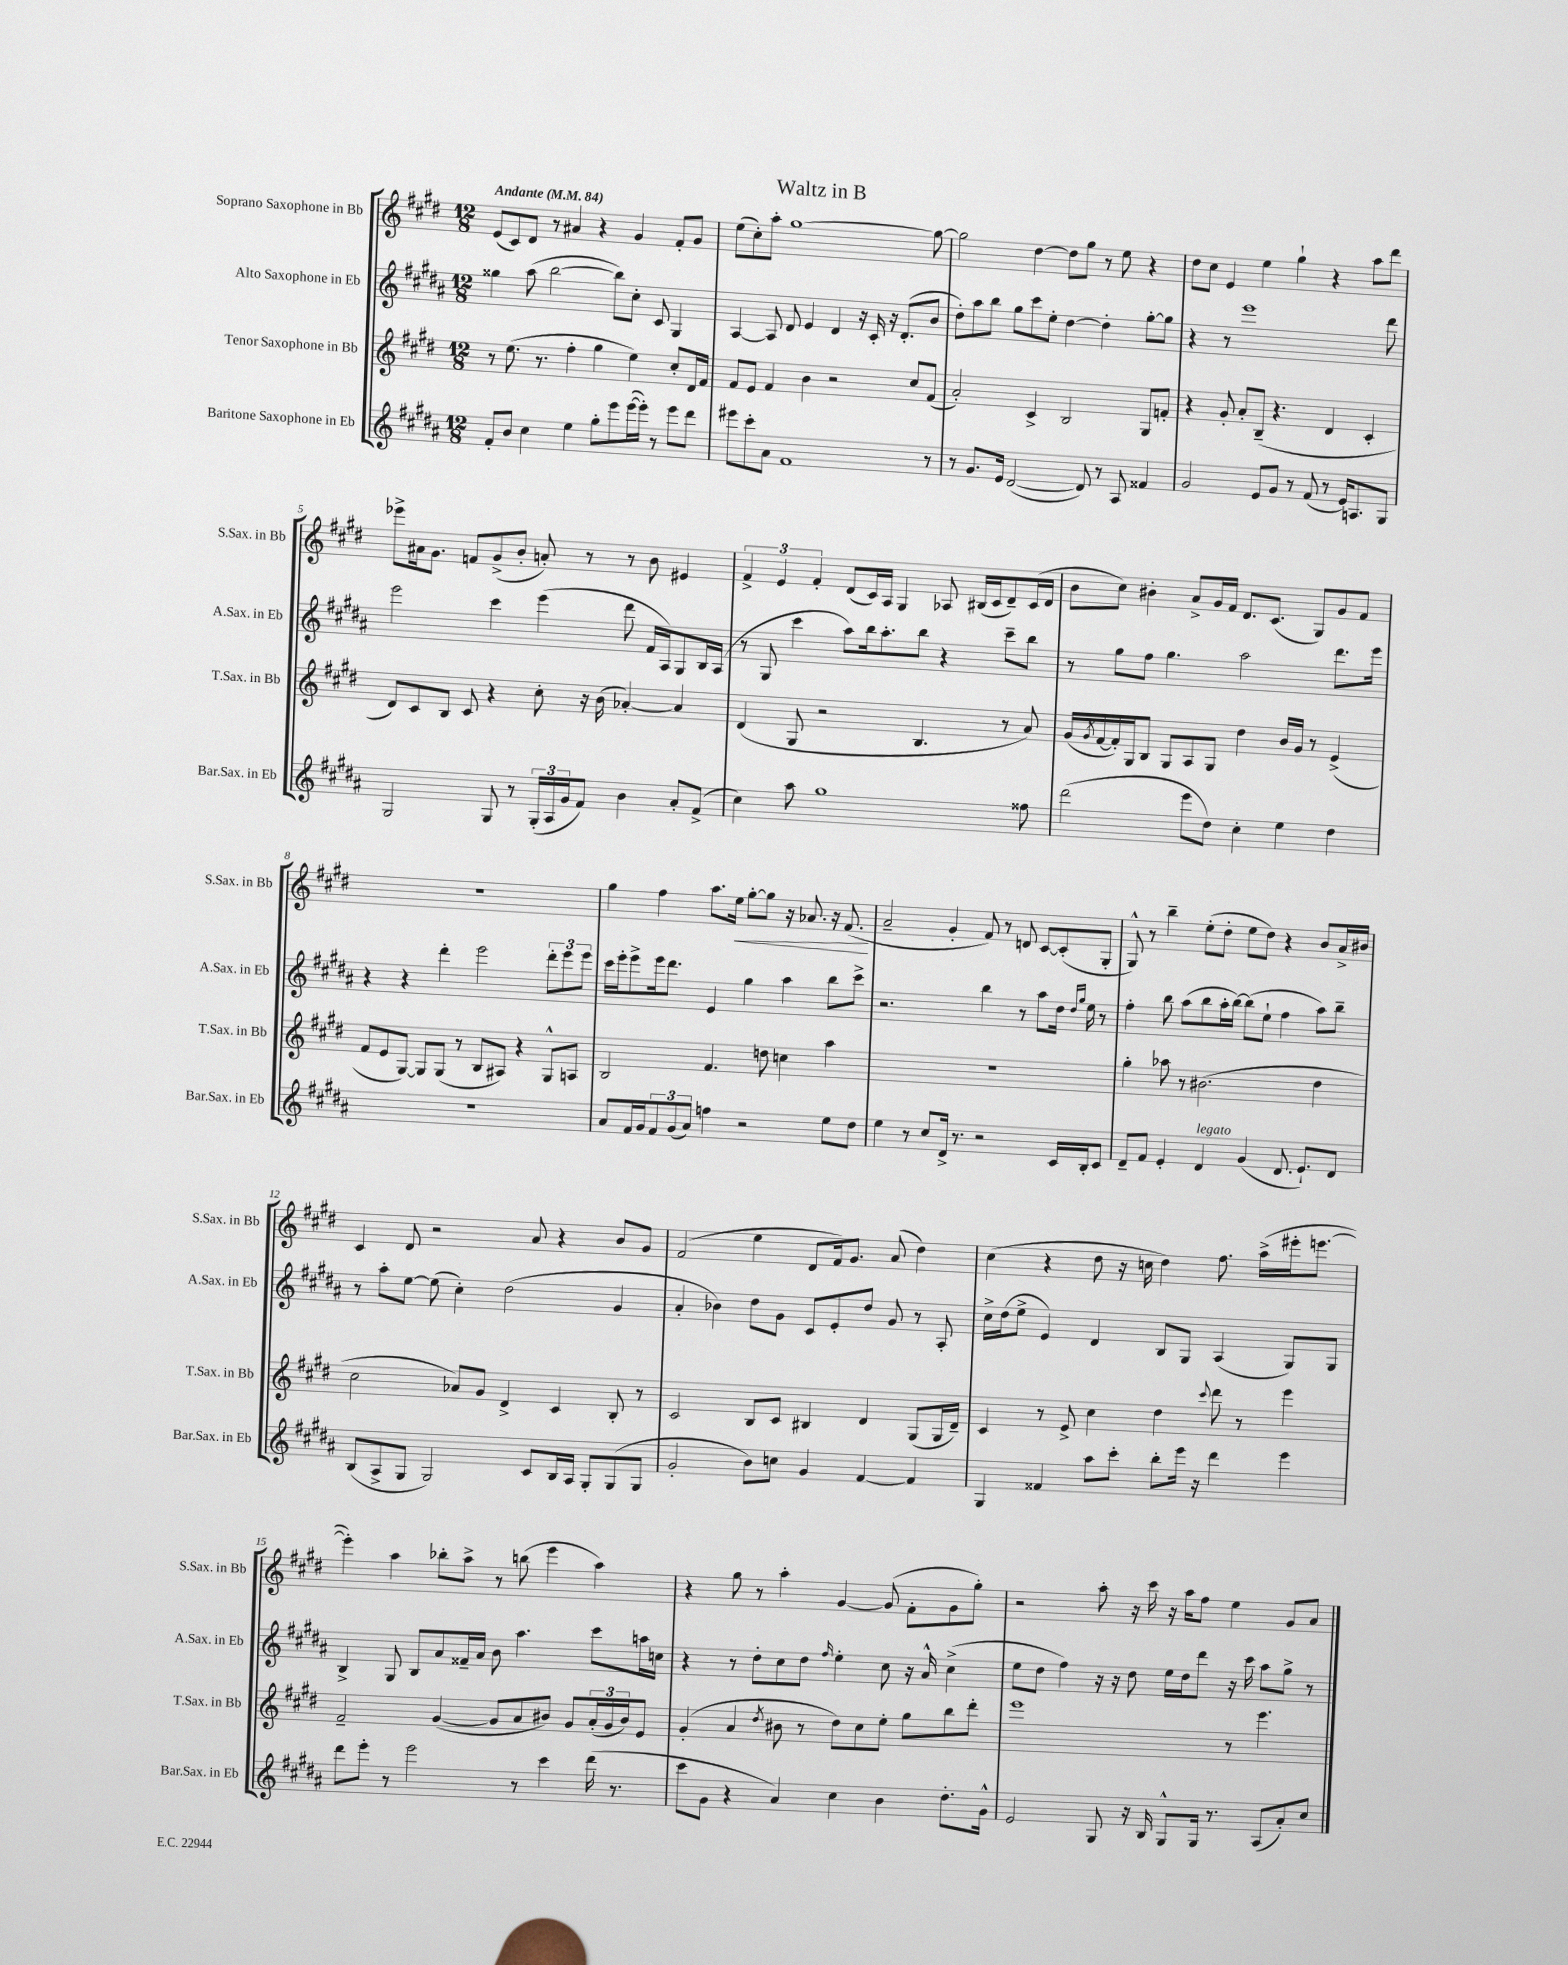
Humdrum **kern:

**kern	**kern	**kern	**kern
*staff4	*staff3	*staff2	*staff1
*clefG2	*clefG2	*clefG2	*clefG2
*k[f#c#g#d#a#]	*k[f#c#g#d#]	*k[f#c#g#d#a#]	*k[f#c#g#d#]
*M12/8	*M12/8	*M12/8	*M12/8
*MM84	*MM84	*MM84	*MM84
8f#'	8r	4gg##	(8e
8b	(8.ee	.	8c#)
4cc#	.	(8aa#	8d#
.	8.r	.	.
.	.	[2bb	8r
4ee	4ff#'	.	4a#
8gg#'	4gg#	.	4r
8eee	.	8bb])	.
([16eee	4ee)	8cc#'	4g#
16eee'])	.	.	.
8r	.	8c#	.
8eee	8cc#'	4G#	8f#'
8ddd#	16d#	.	8g#
.	16f#	.	.
=	=	=	=
8eee#	8f#	[4A#	(8ee
8ccc#'	8e	.	8cc#')
8a#	4f#	8A#]	8aa'
1f#	.	8d#	[1gg#
.	4b	4e	.
.	2r	4d#	.
.	.	16r	.
.	.	16c#'	.
.	.	16r	.
.	.	(8.d#'	.
.	8cc#	.	.
8r	(8f#	8b	8gg#_
=	=	=	=
8r	2a')	8dd#')	2gg#]
8.g#	.	8aa#	.
.	.	8bb	.
16e	.	.	.
([2d#	.	8gg#	.
.	4c#^	8ccc#	[4dd#
.	.	8ee'	.
.	2B	[4dd#	8dd#]
8d#])	.	.	8gg#
8r	.	4dd#']	8r
8A#	.	.	8ee
4f##	8G#	[8gg#'	4r
.	8f'	8gg#]	.
=	=	=	=
2g#	4r	4r	8dd#
.	.	.	8cc#
.	8g#'	8r	4e
.	8a'	1eee	.
8e	(8B~	.	4ee
8g#	4.r	.	.
8r	.	.	4gg#`
(8f#	.	.	.
8r	4d#	.	4r
16e)	.	.	.
8.A	.	.	.
.	4c#'	.	8aa
8G#	.	8ddd#	8ddd#
=	=	=	=
2G#	8d#)	2eee	8eee-^
.	8c#	.	16a#
.	.	.	8.g#
.	8B	.	.
.	8c#	.	8f
8G#	4r	4ccc#	(8g#^
8r	.	.	8b'
(24G#'	8cc#'	(4eee	8a')
24A#	.	.	.
24g#	.	.	.
8f#)	16r	.	8r
.	(16b	.	.
4b	[4a-')	8ddd#	8r
.	.	16f#	8b
.	.	16A#)	.
8a#'	4a-]	8G#	4e#
(8f#^	.	16B	.
.	.	(16A#	.
=	=	=	=
4cc#)	(4d#	8r	6f#^
.	.	8G#	.
.	.	.	6e
8aa#	8G#	4ccc#	.
.	.	.	6f#'
1gg#	2r	.	.
.	.	8aa#)	(8d#
.	.	16bb	16c#)
.	.	8.aa#'	16A
.	.	.	4G#
.	4.B	8bb	.
.	.	4r	8A-
.	.	.	(16B#
.	.	.	16c#
.	8r	8ccc#~	8d#~)
8ff##	8a)	8bb	(16c#
.	.	.	16d#
=	=	=	=
(2ddd#	(16g#	8r	8b
.	8qg#	.	.
.	[16f#	.	.
.	16f#'])	8gg#	8cc#)
.	16G#	.	.
.	8B	8ff#	4b#'
.	8G#	4.gg#	.
8eee	8A	.	8a^
8dd#)	8G#	.	16g#
.	.	.	16f#
4cc#'	4dd#	2aa#	8.d#
.	.	.	(8.c#
4ee	16b	.	.
.	16g#	.	.
.	8r	.	8G#)
4dd#	(4e^	8.ddd#	8g#
.	.	.	8f#
.	.	16eee	.
=	=	=	=
1.r	8f#	4r	1.r
.	8e	.	.
.	[8G#)	4r	.
.	8G#]	.	.
.	(8G#	4ddd#'	.
.	8r	.	.
.	8B	2eee	.
.	8A#)	.	.
.	4r	.	.
.	8G#^^	12ddd#'	.
.	.	12eee	.
.	8A	.	.
.	.	12eee	.
=	=	=	=
8a#	2B	16ccc#	4gg#
.	.	16eee'	.
16f#	.	8eee^	.
16g#	.	.	.
12f#	.	16eee	4ff#
.	.	8.ddd#	.
(12g#	.	.	.
12a#)	.	.	.
4ff	4.f#	4e	8.aa
.	.	.	16ee
2r	.	4gg#	[8gg#'
.	8dd	.	8gg#]
.	4cc	4aa#	16r
.	.	.	8.a-
8ee	4aa	8bb	16r
.	.	.	(8.f#
8dd#	.	8ccc#^	.
=	=	=	=
4ee	1.r	2.r	2a~
8r	.	.	.
8cc#	.	.	.
16d#^	.	.	4g#'
8.r	.	.	.
2r	.	4bb	8f#)
.	.	.	8r
.	.	8r	8d
.	.	8aa#	[8c#
16c#	.	16dd#	(8c#']
.	.	16qqdd#	.
.	.	16qqgg#	.
16B'	.	16ee	.
8c#	.	8r	8G#'
=	=	=	=
8d#~	4gg#'	4ff#'	8G#^^)
8f#	.	.	8r
4e'	8aa-	8bb	4bb~
.	8r	(8aa#	.
4d#	(2.b#	8bb	(8ee'
.	.	16aa#'	8dd#'
.	.	[16bb)	.
(4g#	.	(8bb]	8ee
.	.	8ee`	8dd#)
8.d#	.	4ff#	4r
8.e`)	.	.	.
.	4dd#	8aa#)	8b
8d#	.	8bb~	16a^
.	.	.	16b#
=	=	=	=
(8B	2cc#	8r	4c#
8A#^	.	8aa#'	.
8G#	.	[8ee	8d#
2G#)	.	(8ee]	2r
.	8a-)	4cc#')	.
.	8g#	.	.
.	4d#^	(2dd#	.
8c#	.	.	8a
16B	4c#	.	4r
16A#	.	.	.
8G#'	.	.	.
(8G#	8B'	4g#	8b
8G#	8r	.	8g#
=	=	=	=
2g#'	2c#	4a#'	(2f#
.	.	4b-)	.
8b)	8B	8dd#	4ee
8cc	8c#	8g#	.
4g#	4B#	8c#	8d#
.	.	8e'	16f#)
.	.	.	8.g#
[4f#	4d#	8dd#	.
.	.	8g#	(8a
4f#]	(8G#	8r	4dd#)
.	16G#	8A#'	.
.	16d#~)	.	.
=	=	=	=
4G#	4c#	16cc#^	(4cc#
.	.	(16dd#	.
.	.	8ee^	.
4f##	8r	4e)	4r
.	8e^	.	.
8aa#	4cc#	4d#	8dd#
8ccc#'	.	.	16r
.	.	.	16cc
8bb'	4dd#	8B	4dd#)
16eee	.	8G#	.
16r	.	.	.
.	8qqccc#	.	.
4ddd#	8ddd#	(4A#	8.ff#
.	8r	.	.
.	.	.	(16aa^
4eee	4eee	8G#)	16eee#'
.	.	.	[8.eee
.	.	8G#	.
=	=	=	=
8ddd#	2f#~	4B^	4eee'])
8eee'	.	.	.
8r	.	8G#	4aa
2eee	.	8B	.
.	([4g#	8a#	8bb-'
.	.	16f##~	8aa^
.	.	16a#	.
.	8g#]	8b	8r
8r	8a	4.aa#	(8bb
4ccc#	8b#)	.	4eee
.	8g#	.	.
(16ddd#	(24a'	8ccc#	4aa)
.	24g#	.	.
8.r	.	.	.
.	24b#)	.	.
.	8e	16aa	.
.	.	16cc	.
=	=	=	=
8ccc#	(4g#'	4r	4r
8g#	.	.	.
4r	4a	8r	8gg#
.	.	8dd#'	8r
.	8qdd#	.	.
4a#)	8b#	8cc#	4aa'
.	8r	8dd#	.
.	.	16qqff#	.
4cc#	8dd#)	4ee'	[4g#
.	8cc#	.	.
4b	8ee'	8cc#	(8g#]
.	8gg#	16r	8f#'
.	.	16a#^^	.
8.dd#'	8bb	(4cc#^	8g#
.	8ddd#'	.	8gg#')
16g#^^	.	.	.
=	=	=	=
2e	1eee	8ee	2r
.	.	8dd#	.
.	.	4ff#)	.
8G#	.	16r	8aa'
.	.	16r	.
16r	.	8dd#	16r
16B	.	.	16ccc#
8G#^^	.	16ee	16r
.	.	16dd#	16aa
16G#	.	8ddd#	8ff#
8.r	.	.	.
.	8r	16r	4ee
.	.	16ccc#	.
(8A#	4.eee	8aa#	.
8a#')	.	8gg#^	8g#
8cc#	.	8r	8a
==	==	==	==
*-	*-	*-	*-
